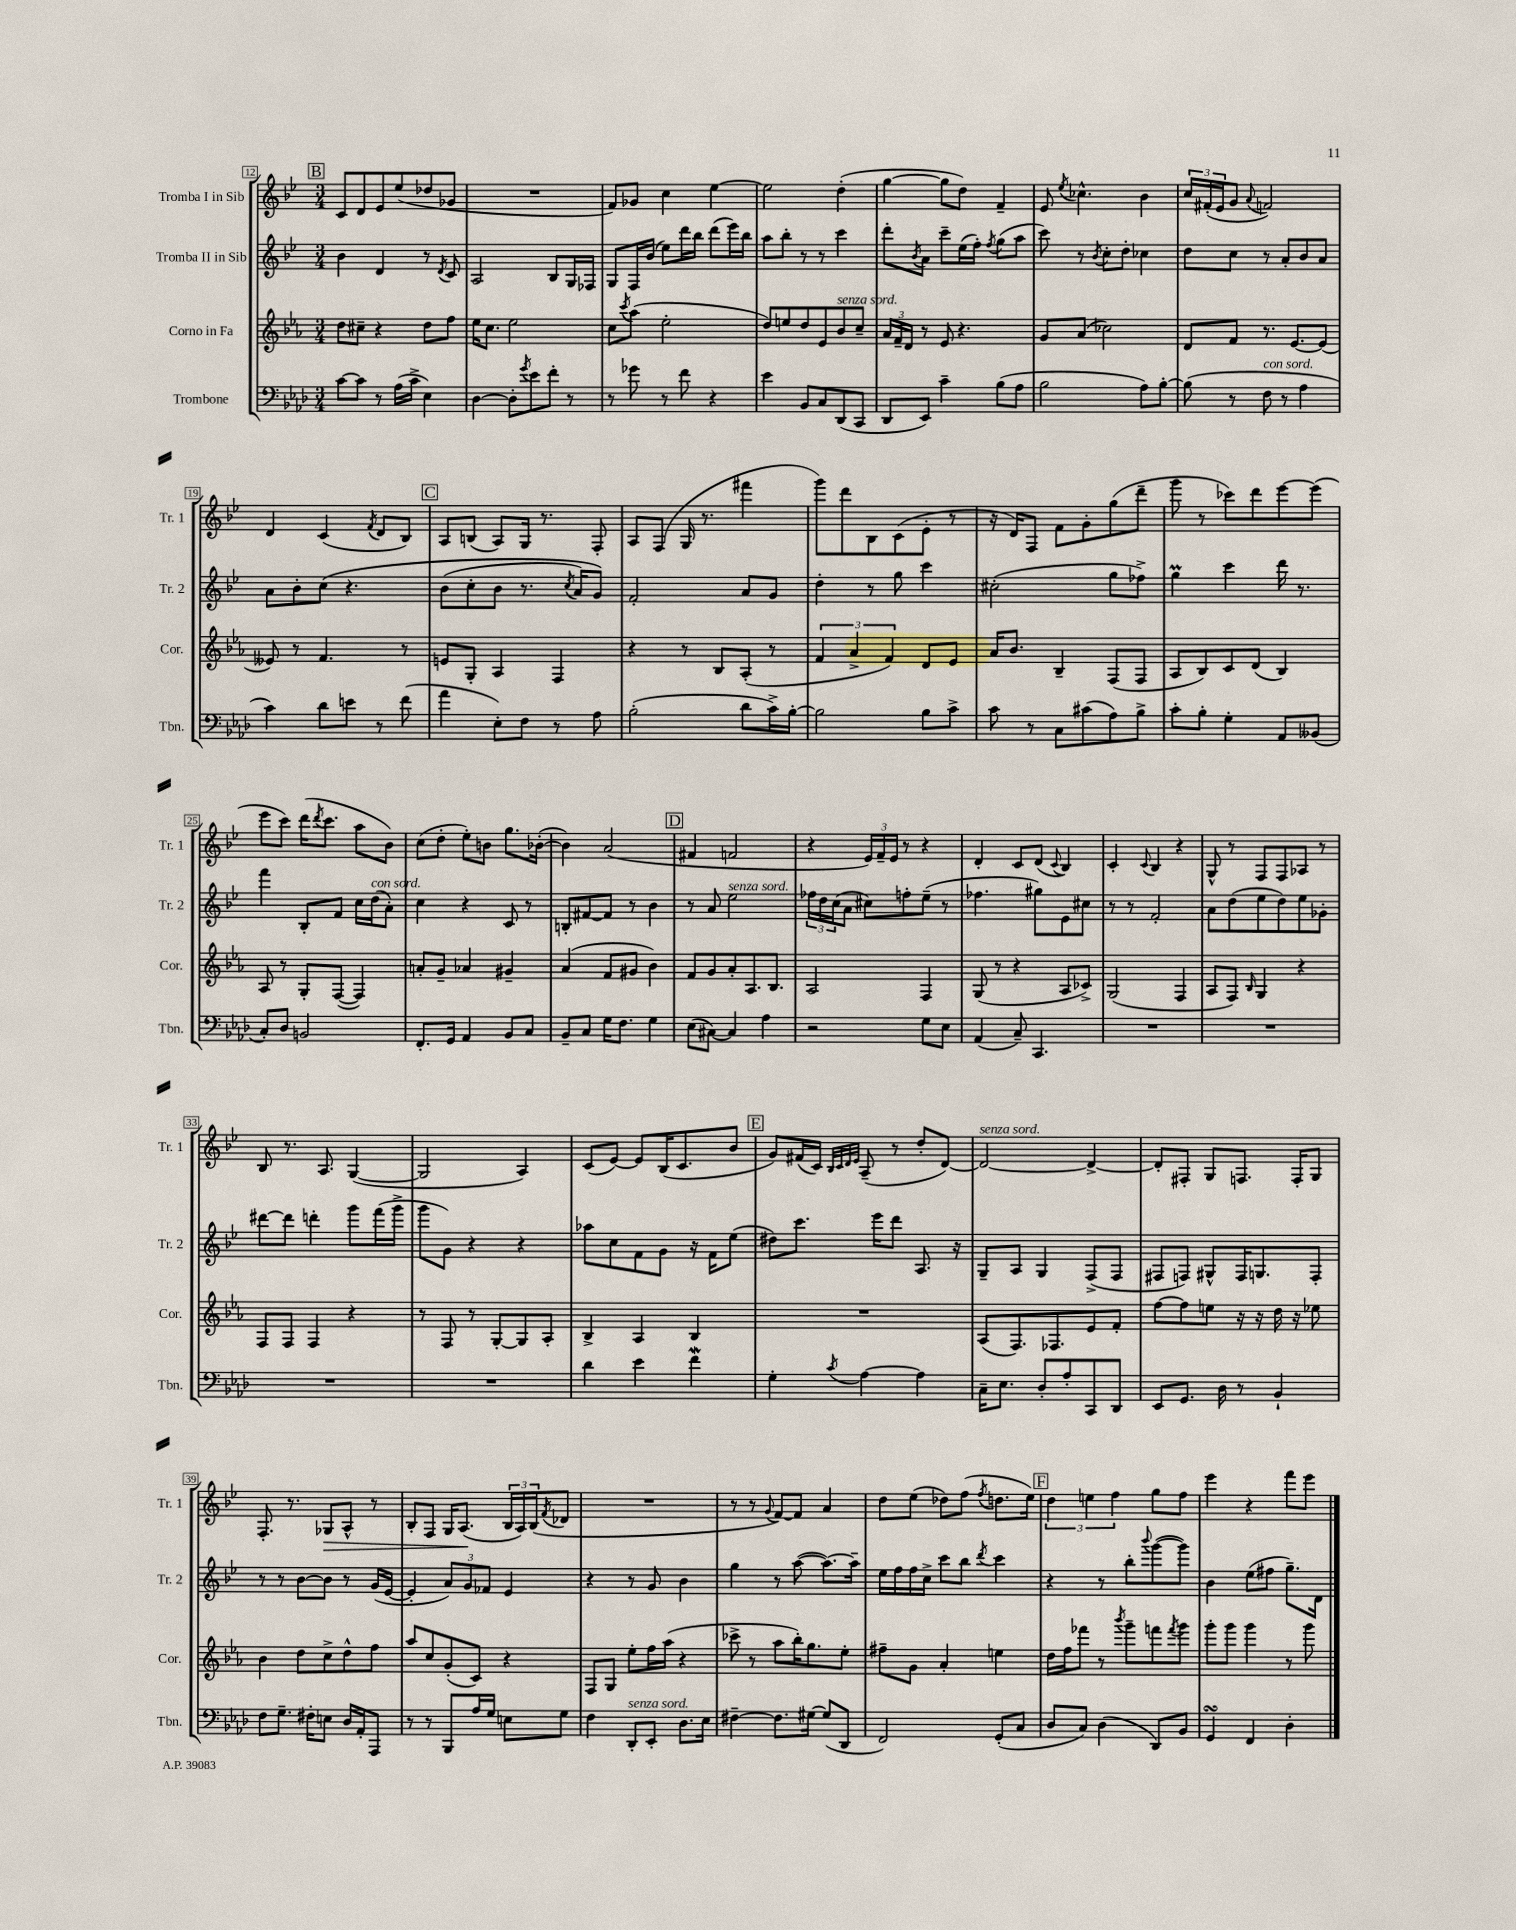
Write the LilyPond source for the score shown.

<<
\new StaffGroup <<
\new Staff = "s0" \with { instrumentName = "Tromba I in Sib" shortInstrumentName = "Tr. 1" } {
    \clef treble \key bes \major \numericTimeSignature \time 3/4
    \mark \markup { \box "B" } c'8 d'8 ees'8 ees''8( des''8 ges'8 |
    R2. |
    f'8) ges'8 c''4 ees''4~ |
    ees''2 d''4-.( |
    g''4~ g''8 d''8) f'4-- |
    ees'8 \acciaccatura { ees''8 } ces''4.-^ bes'4 |
    \tuplet 3/2 { c''16 fis'16-.( ees'16 } g'8 \appoggiatura { a'8 } f'2) |
    d'4 c'4( \acciaccatura { f'8 } d'8 bes8) |
    \mark \markup { \box "C" } a8 b8( a8) g16 r8. f8-. |
    a8 f8( g16 r8. fis'''4 |
    g'''8) d'''8 bes8 c'8( ees'8-. r8 |
    r16 d'16) f8 f'8 g'8-. g''8( d'''8-- |
    g'''8 r8 ces'''8) d'''8 ees'''8~ ees'''8( |
    ees'''8 c'''8) d'''16( \acciaccatura { d'''8 } c'''8. a''8 bes'8) |
    c''8( d''8-. ees''8-.) b'8 g''8. bes'16~-.( |
    bes'4) a'2( |
    \mark \markup { \box "D" } fis'4 f'2 |
    r4 \tuplet 3/2 { ees'16) f'16-- ees'16 } r8 r4 |
    d'4-. c'8 d'8( \appoggiatura { c'8 } bes4) |
    c'4-. \appoggiatura { c'8 } bes4 r4 |
    g8-^ r8 f8 f8 aes8 r8 |
    bes8 r8. a8. g4~( |
    g2 a4) |
    c'8( ees'8~) ees'8 bes16( c'8. bes'8 |
    \mark \markup { \box "E" } g'8) fis'16( c'16) \grace { bes32 c'32 d'32 ees'32 } a8--( r8 d''8-. d'8~) |
    d'2~^\markup { \italic "senza sord." } d'4~-> |
    d'8-. fis8-. g8 f8. f16-. g8 |
    f8.-. r8. ges8\> a8-^ r8 |
    bes8-. f8 g16 a8.\!( \tuplet 3/2 { bes16 a16) bes16( } \acciaccatura { f'8 } des'8 |
    R2. |
    r8 r8 \appoggiatura { g'8 } f'8~) f'8 a'4 |
    d''8 ees''8( des''8) f''8( \acciaccatura { f''8 } d''8. ees''16) |
    \mark \markup { \box "F" } \tuplet 3/2 { d''4 e''4 f''4 } g''8 f''8 |
    ees'''4 r4 f'''8 ees'''8 \bar "|." |
}
\new Staff = "s1" \with { instrumentName = "Tromba II in Sib" shortInstrumentName = "Tr. 2" } {
    \clef treble \key bes \major \numericTimeSignature \time 3/4
    \mark \markup { \box "B" } bes'4 d'4 r8 \acciaccatura { d'8 } c'8 |
    a2 bes8 g16 fes16 |
    g8 f16 bes'16( ees''8) d'''16 bes''16 d'''8( ees'''16) bes''16 |
    a''8 bes''8-. r8 r8 c'''4 |
    d'''8-. \acciaccatura { bes'8 } a'8 c'''8-- ees''16( f''16-.) \acciaccatura { f''8 } g''8( a''8 |
    c'''8) r8 \acciaccatura { bes'8 } c''8-. d''8-. ces''4 |
    d''8 c''8 r8 a'8-. bes'8 a'8 |
    a'8 bes'8-. c''8\( r4. |
    \mark \markup { \box "C" } bes'8( c''8-. bes'8 r8. \acciaccatura { c''8 } a'16) g'8\) |
    f'2-. a'8 g'8 |
    d''4-. r8 g''8 c'''4 |
    cis''2-.( g''8 fes''8->) |
    g''4\prall c'''4 d'''16 r8. |
    f'''4 bes8-. f'8 c''16 d''16^\markup { \italic "con sord." }( a'8-.) |
    c''4 r4 c'8 r8 |
    b8-. fis'8~ fis'8 r8 bes'4 |
    \mark \markup { \box "D" } r8 a'8 ees''2^\markup { \italic "senza sord." } |
    \tuplet 3/2 { fes''16 d''16 c''16( } a'8 cis''8) f''8-. ees''8--( r8 |
    fes''4. gis''8) ees'8 cis''8 |
    r8 r8 f'2-. |
    a'8 d''8( ees''8 d''8) ees''8 ges'8-. |
    dis'''8~ dis'''8 d'''4-. g'''8 f'''16( g'''16-> |
    g'''8 g'8) r4 r4 |
    aes''8 c''8 f'8 g'8 r16 f'16 ees''8( |
    \mark \markup { \box "E" } dis''8) c'''8. ees'''16 d'''8 a8. r16 |
    g8-- a8 g4 f8->( f8 |
    fis8 f8) gis8-^ f16 g8. f8-. |
    r8 r8 bes'8~ bes'8 r8 g'16( ees'16~ |
    ees'4-. \tuplet 3/2 { a'8) g'8 fes'8 } ees'4 |
    r4 r8 g'8 bes'4 |
    g''4 r8 a''8~( a''8.~) a''16-- |
    ees''16 f''16 f''16 c''16-> c'''8 bes''8 \acciaccatura { d'''8 } c'''4 |
    \mark \markup { \box "F" } r4 r8 bes''8-. \appoggiatura { bes'''8 } g'''8~( g'''8) |
    bes'4 ees''8( fis''8 g''8.--) d'16 \bar "|." |
}
\new Staff = "s2" \with { instrumentName = "Corno in Fa" shortInstrumentName = "Cor." } {
    \clef treble \key ees \major \numericTimeSignature \time 3/4
    \mark \markup { \box "B" } d''8 cis''8-- r4 d''8 f''8 |
    ees''16 c''8. ees''2 |
    c''8 \acciaccatura { c'''8 } aes''8( ees''2-. |
    d''8) e''8 d''8 ees'8 bes'8^\markup { \italic "senza sord." } c''8-- |
    \tuplet 3/2 { aes'16 f'16-- d'16 } r8 ees'8 r4. |
    g'8 aes'8( ces''2) |
    d'8 f'8 r8. ees'8.~ ees'8( |
    eeses'8) r8 f'4. r8 |
    \mark \markup { \box "C" } e'8 g8-. aes4 f4 |
    r4 r8 bes8 aes8-.( r8 |
    \tuplet 3/2 { f'4 aes'4-> f'4) } d'8 ees'8 |
    aes'16 bes'8. bes4-- f8( f8 |
    aes8 bes8) c'8 d'8( bes4) |
    aes8 r8 g8-. f8~( f4) |
    a'8-. g'8-- aes'4 gis'4-- |
    aes'4( f'8 gis'8 bes'4) |
    \mark \markup { \box "D" } f'8 g'8 aes'8-. aes8. bes8. |
    aes2 f4 |
    g8( r8 r4 aes8 ces'8->) |
    g2( f4 |
    aes8 f8) \grace { bes16 } g4 r4 |
    f8 f8 f4 r4 |
    r8 f8 r8 g8~-. g8 aes8-. |
    bes4-> aes4 bes4 |
    \mark \markup { \box "E" } R2. |
    aes8( f8.) fes8. ees'8 f'8-. |
    f''8~ f''8 e''8 r16 r16 d''16 r16 ees''8 |
    bes'4 d''8 c''8-> d''8-^ f''8 |
    aes''8 c''8 g'8-.( c'8) r4 |
    f8 g8 ees''8-. f''16 aes''16( r4 |
    ces'''8-> r8 aes''8 bes''16-.) g''8. ees''8-. |
    fis''8-- g'8 aes'4-. e''4 |
    \mark \markup { \box "F" } d''16 f''16 fes'''8 r8 \acciaccatura { bes'''8 } g'''8-- f'''8 \acciaccatura { f'''8 } g'''8 |
    g'''8-. g'''8 g'''4 r8 g'''8 \bar "|." |
}
\new Staff = "s3" \with { instrumentName = "Trombone" shortInstrumentName = "Tbn." } {
    \clef bass \key aes \major \numericTimeSignature \time 3/4
    \mark \markup { \box "B" } c'8~ c'8 r8 aes16( c'16-> ees4) |
    des4~ des8-. \acciaccatura { g'8 } ees'8 f'8-. r8 |
    r8 ges'8 r8 f'8 r4 |
    ees'4 bes,8 c8 des,8( c,8 |
    des,8 ees,8) c'4-- bes8( aes8 |
    bes2 aes8) bes8~-. |
    bes8( r8 f8^\markup { \italic "con sord." } r8 aes4 |
    c'4) des'8 e'8 r8 f'8( |
    \mark \markup { \box "C" } aes'4 ees8-.) f8 r8 aes8 |
    bes2-.( des'8 c'16->) bes16~-. |
    bes2 bes8 c'8-> |
    c'8 r8 c8 cis'8( aes8) bes8-> |
    c'8-. bes8-. g4-. aes,8 beses,8( |
    c8-.) des8 b,2 |
    f,8.-. g,16 aes,4 bes,8 c8 |
    bes,8-- c8 g16 f8. g4 |
    \mark \markup { \box "D" } ees8( cis8~) cis4 aes4 |
    r2 g8 ees8 |
    aes,4( c8--) c,4. |
    R2. |
    R2. |
    R2. |
    R2. |
    des'4 ees'4 f'4\mordent |
    \mark \markup { \box "E" } g4-. \acciaccatura { c'8 } aes4~ aes4 |
    c16-- ees8. des8-. aes8-. c,8 des,8 |
    ees,8 g,8. des16 r8 bes,4-! |
    f8 g8.-- fis16-. e8 des16 aes,16-. aes,,8 |
    r8 r8 bes,,8 aes16 g16 e8 g8 |
    f4 des,8-.^\markup { \italic "senza sord." } ees,8-. des8. ees16 |
    fis4~-- fis8. gis16~ gis8( des,8 |
    f,2) g,8-.( c8 |
    \mark \markup { \box "F" } des8 c8) des4( des,8) bes,8 |
    g,4\turn f,4 des4-. \bar "|." |
}
>>
>>
\layout { \context { \Score currentBarNumber = #12 \override BarNumber.stencil = #(make-stencil-boxer 0.1 0.3 ly:text-interface::print) } }
